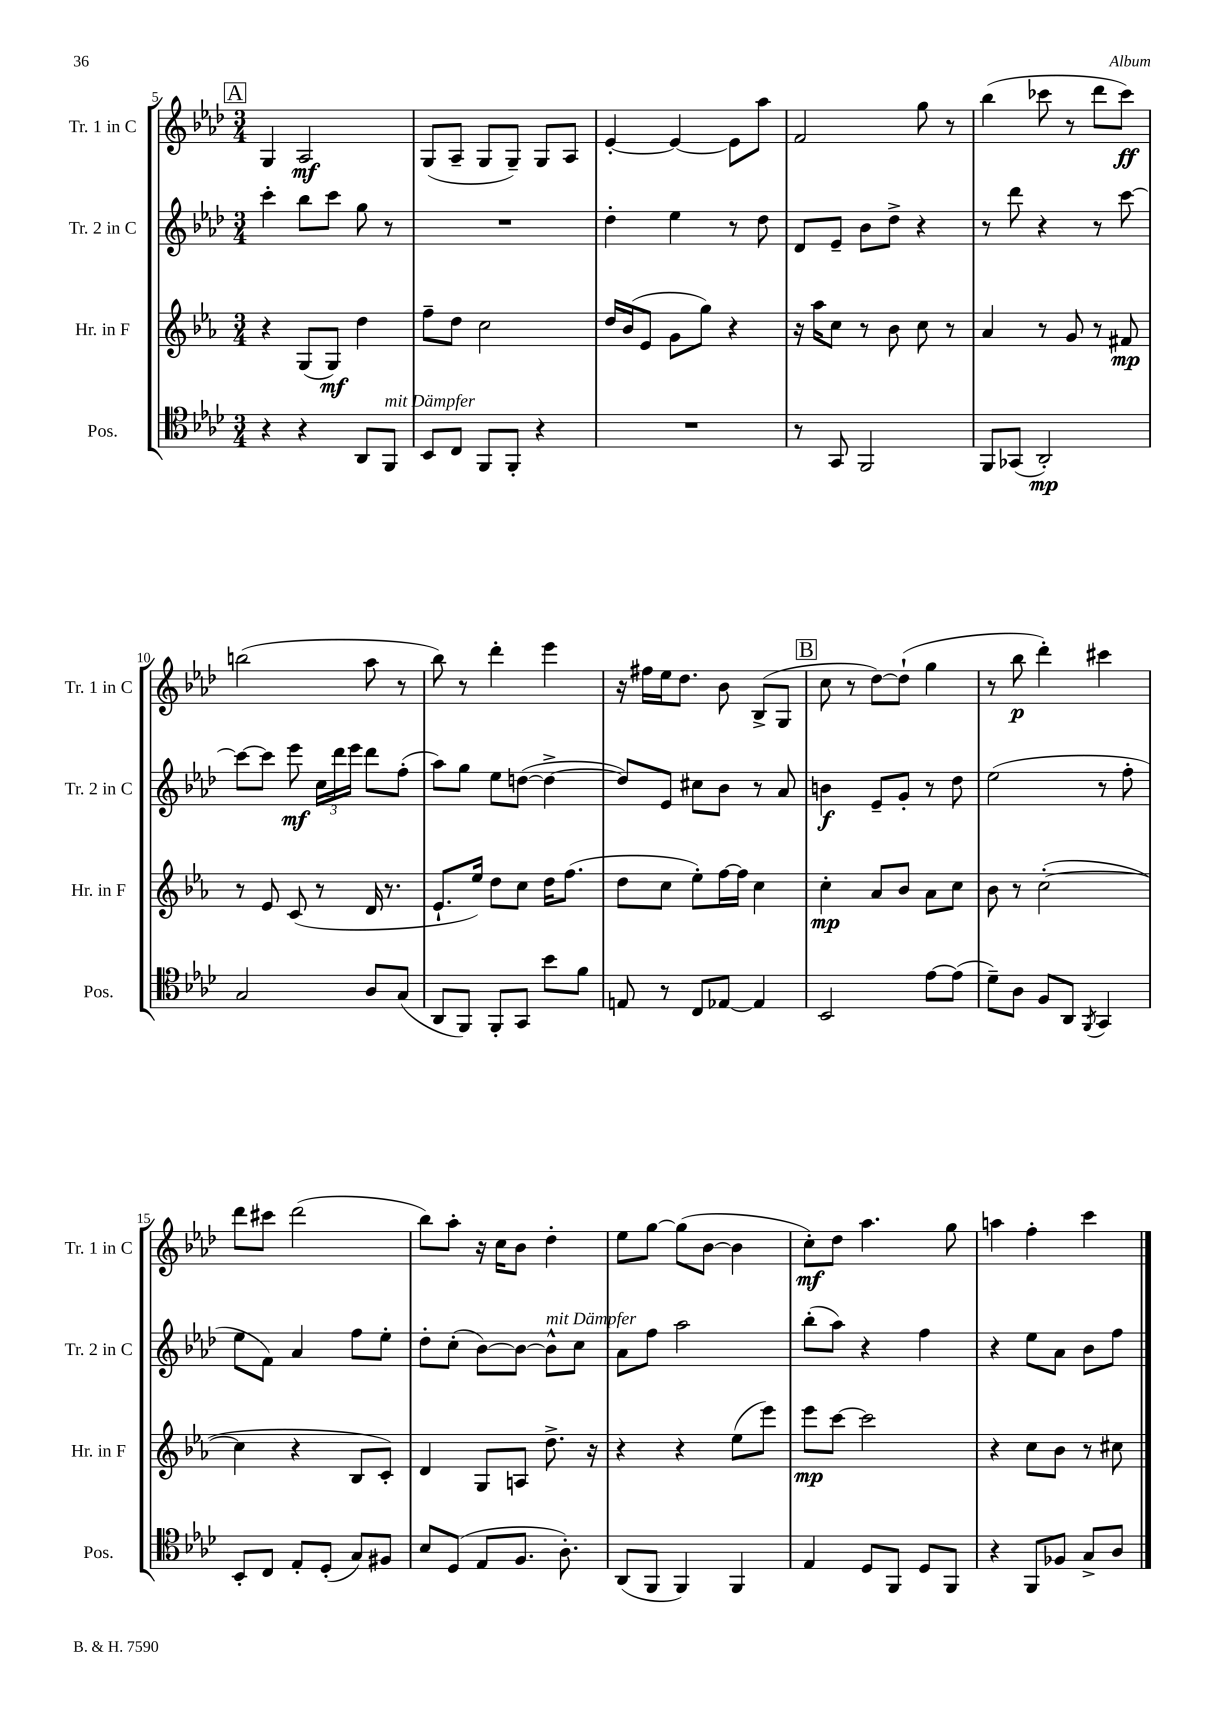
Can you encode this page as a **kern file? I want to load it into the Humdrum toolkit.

**kern	**kern	**kern	**kern
*staff4	*staff3	*staff2	*staff1
*clefC4	*clefG2	*clefG2	*clefG2
*k[b-e-a-d-]	*k[b-e-a-]	*k[b-e-a-d-]	*k[b-e-a-d-]
*M3/4	*M3/4	*M3/4	*M3/4
4r	4r	4ccc'	4G
4r	(8G	8bb-	2A-
.	8G)	8ccc	.
8AA-	4dd	8gg	.
8FF	.	8r	.
=	=	=	=
8BB-	8ff~	2.r	(8G
8C	8dd	.	8A-~
8FF	2cc	.	8G
8FF'	.	.	8G~)
4r	.	.	8G
.	.	.	8A-
=	=	=	=
2.r	16dd	4dd-'	[4e-'
.	(16b-	.	.
.	8e-	.	.
.	8g	4ee-	4e-_
.	8gg)	.	.
.	4r	8r	8e-]
.	.	8dd-	8aa-
=	=	=	=
8r	16r	8d-	2f
.	16aa-	.	.
8GG	8cc	8e-~	.
2FF	8r	8b-	.
.	8b-	8dd-^	.
.	8cc	4r	8gg
.	8r	.	8r
=	=	=	=
8FF	4a-	8r	(4bb-
(8GG-	.	8ddd-	.
2AA-')	8r	4r	8ccc-
.	8g	.	8r
.	8r	8r	8ddd-
.	8f#	[8ccc	8ccc-)
=	=	=	=
2G	8r	8ccc_	(2bb
.	8e-	8ccc]	.
.	(8c	8eee-	.
.	8r	24cc	.
.	.	24ddd-	.
.	.	24eee-	.
8A-	16d	8ddd-	8aa-
.	8.r	.	.
(8G	.	(8ff'	8r
=	=	=	=
8AA-	8.e-`	8aa-)	8bb-)
8FF)	.	8gg	8r
.	16ee-)	.	.
8FF'	8dd	8ee-	4ddd-'
8GG	8cc	([8dd	.
8b-	16dd	4dd^_	4eee-
.	(8.ff	.	.
8f	.	.	.
=	=	=	=
8E	8dd	8dd])	16r
.	.	.	16ff#
8r	8cc	8e-	16ee-
.	.	.	8.dd-
8C	8ee-')	8cc#	.
[8E-	[16ff	8b-	8b-
.	16ff]	.	.
4E-]	4cc	8r	(8B-^
.	.	8a-	8G
=	=	=	=
2BB-	4cc'	4b	8cc
.	.	.	8r
.	8a-	8e-~	[8dd-)
.	8b-	8g'	(8dd-`]
[8e-	8a-	8r	4gg
(8e-]	8cc	8dd-	.
=	=	=	=
8d-~)	8b-	(2ee-	8r
8A-	8r	.	8bb-
8F	([2cc'	.	4ddd-')
8AA-	.	.	.
8qFF	.	.	.
4GG	.	8r	4ccc#
.	.	8ff'	.
=	=	=	=
8BB-'	4cc]	8ee-	8ddd-
8C	.	8f)	8ccc#
8E-'	4r	4a-	(2ddd-
(8D-'	.	.	.
8G)	8B-	8ff	.
8F#	8c')	8ee-'	.
=	=	=	=
8B-	4d	8dd-'	8bb-)
(8D-	.	(8cc'	8aa-'
8E-	8G	[8b-)	16r
.	.	.	16cc
8.F	8A	8b-_	8b-
.	8.dd^	8b-^^]	4dd-'
8.A-')	.	.	.
.	.	8cc	.
.	16r	.	.
=	=	=	=
(8AA-	4r	8a-	8ee-
8FF	.	8ff	[8gg
4FF)	4r	2aa-	(8gg]
.	.	.	[8b-
4FF	(8ee-	.	4b-]
.	8eee-)	.	.
=	=	=	=
4E-	8eee-	(8bb-'	8cc')
.	[8ccc	8aa-)	8dd-
8D-	2ccc]	4r	4.aa-
8FF	.	.	.
8D-	.	4ff	.
8FF	.	.	8gg
=	=	=	=
4r	4r	4r	4aa
8FF	8cc	8ee-	4ff'
8F-	8b-	8a-	.
8G^	8r	8b-	4ccc
8A-	8cc#	8ff	.
==	==	==	==
*-	*-	*-	*-
